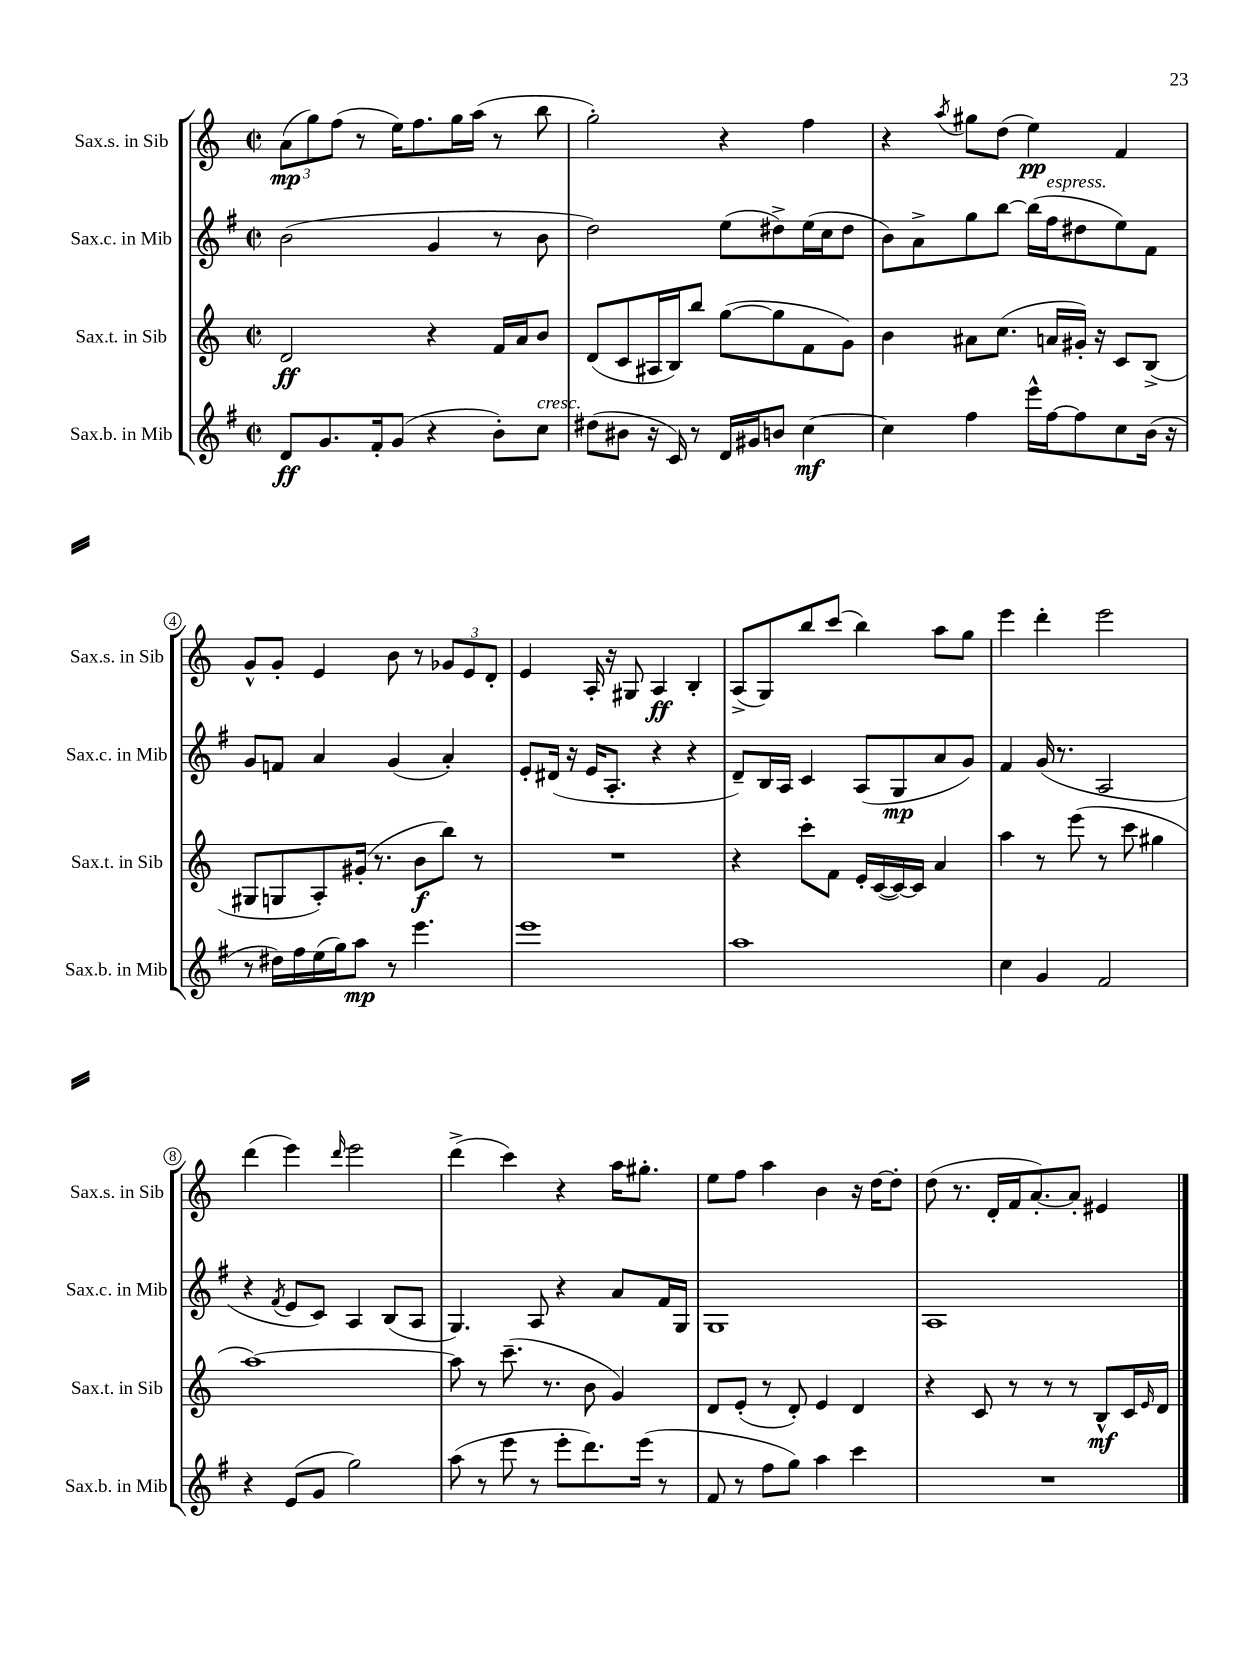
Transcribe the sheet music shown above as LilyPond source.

<<
\new StaffGroup <<
\new Staff = "s0" \with { instrumentName = "Sax.s. in Sib" shortInstrumentName = "Sax.s. in Sib" } {
    \clef treble \key c \major \defaultTimeSignature \time 2/2
    \tuplet 3/2 { a'8\mp( g''8) f''8( } r8 e''16) f''8. g''16 a''16( r8 b''8 |
    g''2-.) r4 f''4 |
    r4 \acciaccatura { a''8 } gis''8 d''8( e''4\pp) f'4 |
    g'8-^ g'8-. e'4 b'8 r8 \tuplet 3/2 { ges'8 e'8 d'8-. } |
    e'4 a16-. r16 gis8 a4\ff b4-. |
    a8->( g8) b''8 c'''8( b''4) a''8 g''8 |
    e'''4 d'''4-. e'''2 |
    d'''4( e'''4) \grace { d'''16 } e'''2 |
    d'''4->( c'''4) r4 a''16 gis''8.-. |
    e''8 f''8 a''4 b'4 r16 d''16~ d''8-. |
    d''8( r8. d'16-. f'16 a'8.~-.) a'8-. eis'4 \bar "|." |
}
\new Staff = "s1" \with { instrumentName = "Sax.c. in Mib" shortInstrumentName = "Sax.c. in Mib" } {
    \clef treble \key g \major \defaultTimeSignature \time 2/2
    b'2( g'4 r8 b'8 |
    d''2) e''8( dis''8->) e''16( c''16 dis''8 |
    b'8) a'8-> g''8 b''8~ b''16( fis''16^\markup { \italic "espress." } dis''8 e''8) fis'8 |
    g'8 f'8 a'4 g'4( a'4-.) |
    e'8-. dis'16( r16 e'16 a8.-. r4 r4 |
    d'8--) b16 a16 c'4 a8( g8\mp a'8 g'8) |
    fis'4 g'16( r8. a2 |
    r4 \acciaccatura { fis'8 } e'8 c'8) a4 b8( a8 |
    g4.) a8 r4 a'8 fis'16 g16 |
    g1 |
    a1 \bar "|." |
}
\new Staff = "s2" \with { instrumentName = "Sax.t. in Sib" shortInstrumentName = "Sax.t. in Sib" } {
    \clef treble \key c \major \defaultTimeSignature \time 2/2
    d'2\ff r4 f'16 a'16 b'8 |
    d'8( c'8 ais16 b16) b''8 g''8~( g''8 f'8 g'8) |
    b'4 ais'8 c''8.( a'16 gis'16-.) r16 c'8 b8->( |
    gis8 g8 a8-.) gis'16-.( r8. b'8\f b''8) r8 |
    R1 |
    r4 c'''8-. f'8 e'16-. c'16~( c'16~) c'16 a'4 |
    a''4 r8 e'''8( r8 c'''8 gis''4 |
    a''1~) |
    a''8 r8 c'''8.--( r8. b'8 g'4) |
    d'8 e'8-.( r8 d'8-.) e'4 d'4 |
    r4 c'8 r8 r8 r8 b8-^\mf c'16 \grace { e'16 } d'16 \bar "|." |
}
\new Staff = "s3" \with { instrumentName = "Sax.b. in Mib" shortInstrumentName = "Sax.b. in Mib" } {
    \clef treble \key g \major \defaultTimeSignature \time 2/2
    d'8\ff g'8. fis'16-. g'8( r4 b'8-.) c''8^\markup { \italic "cresc." } |
    dis''8( bis'8 r16 c'16) r8 d'16 gis'16 b'8 c''4~\mf |
    c''4 fis''4 e'''16-^ fis''16~ fis''8 c''8 b'16( r16 |
    r8 dis''16) fis''16 e''16( g''16) a''8\mp r8 e'''4. |
    e'''1 |
    a''1 |
    c''4 g'4 fis'2 |
    r4 e'8( g'8 g''2) |
    a''8( r8 e'''8 r8 e'''8-. d'''8.) e'''16( r8 |
    fis'8 r8 fis''8 g''8) a''4 c'''4 |
    R1 \bar "|." |
}
>>
>>
\layout { \context { \Score \override BarNumber.stencil = #(make-stencil-circler 0.1 0.3 ly:text-interface::print) } }
